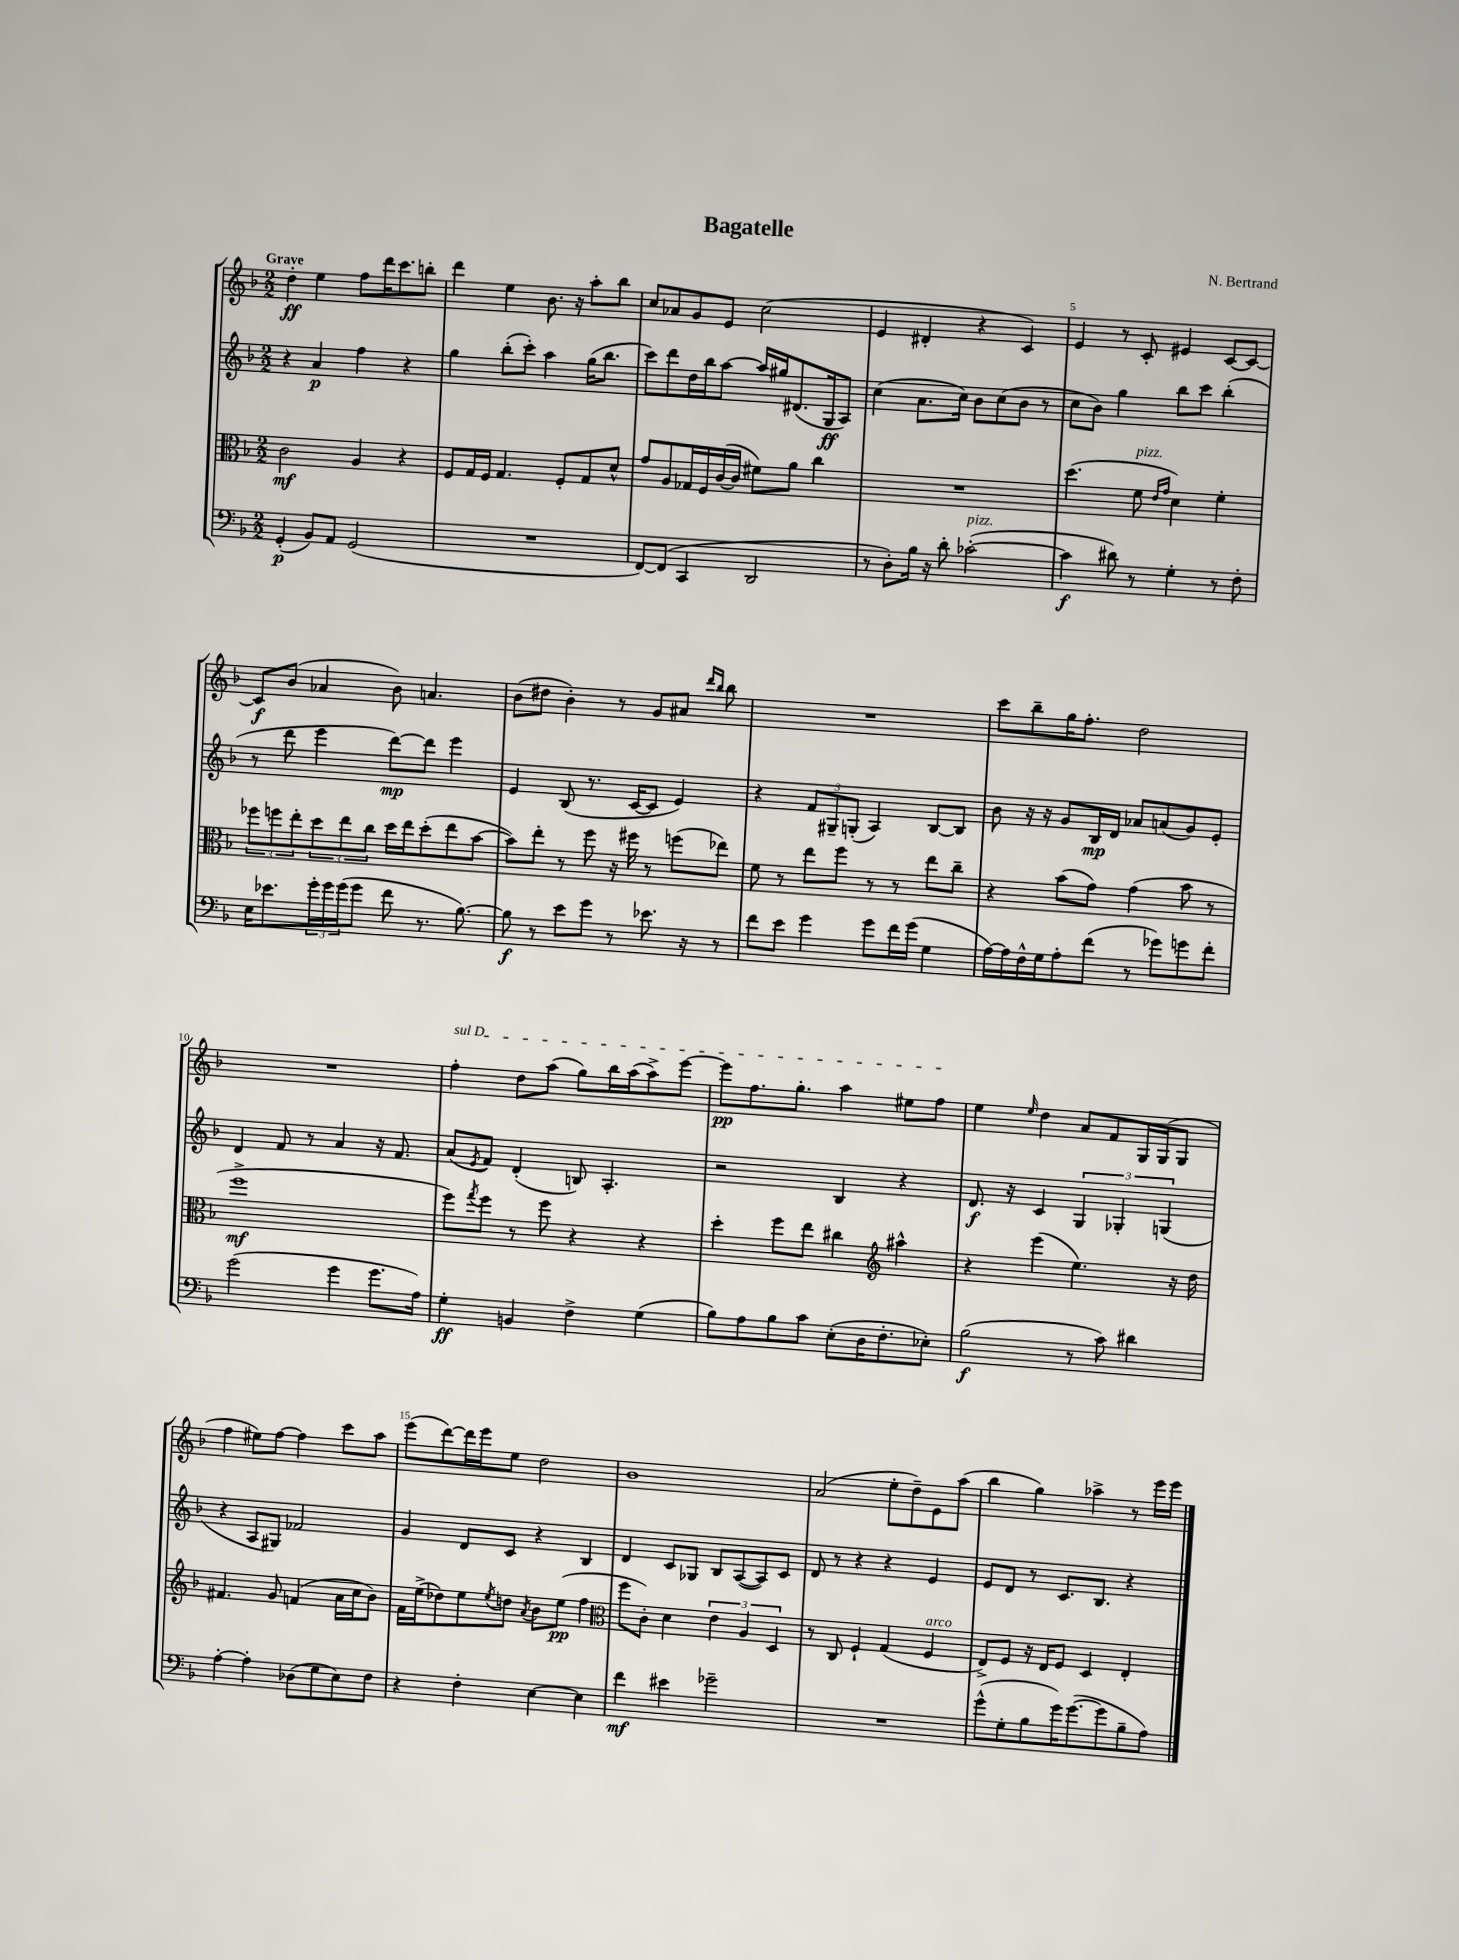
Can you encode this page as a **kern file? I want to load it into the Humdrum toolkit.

**kern	**kern	**kern	**kern
*staff4	*staff3	*staff2	*staff1
*clefF4	*clefC3	*clefG2	*clefG2
*k[b-]	*k[b-]	*k[b-]	*k[b-]
*M2/2	*M2/2	*M2/2	*M2/2
(4GG'/	2c\	4r	4dd'\
8BB-/L)	.	4a/	4ee\
8AA/J	.	.	.
(2GG/	4A/	4ff\	8ff\L
.	.	.	16ddd\K
.	.	.	8.ccc\
.	4r	4r	.
.	.	.	8bb'\J
=	=	=	=
1r	8F/L	4gg\	4ddd\
.	16G/L	.	.
.	16F/JJ	.	.
.	4.G/	(8bb-'\L	4ee\
.	.	8ccc'\J)	.
.	.	4aa\	8.b-\
.	8F'/L	.	.
.	.	.	16r
.	8G/	(16gg\LK	8aa'\L
.	.	8.bb-\J	.
.	8d^^/J	.	8bb-\J
=	=	=	=
[8FF/L)	8g/L	8ccc\L)	8cc/L
(8FF/]J	8A/	8ddd\	8a-/
4CC/	16G-/L	16dd\L	8g/
.	16F/	16bb-\J	.
.	([16c/	[8aa\J	8e/J
.	16c/]JJ	.	.
2DD/	8f#\L)	16aa/]LL	(2cc\
.	.	16gg#/J	.
.	8a\J	(8.d#/	.
.	4cc\	.	.
.	.	16G/k	.
.	.	8A/J)	.
=	=	=	=
8r	1r	(4cc\	4e/
8D'\L)	.	.	.
16B-\Jk	.	8.a\L	4d#'/
16r	.	.	.
8d'\	.	.	.
.	.	16cc\Jk)	.
([2c-'\	.	8b-\L	4r
.	.	(8cc\	.
.	.	8b-\J	4c/)
.	.	8r	.
=	=	=	=
4c-\]	(4.dd\	8cc\L	4e/
.	.	8b-\J)	.
8d#\)	.	4gg\	8r
8r	8f\	.	8c'/
.	16qqe/LL	.	.
.	16qqg/JJ	.	.
4G'\	4d\)	8bb-\L	4e#/
.	.	8ccc\J	.
8r	4f'\	(4bb-'\	[8c/L
8F'\	.	.	8c/_J
=	=	=	=
16E\LK	12ff-\L	8r	8c/]L
8.e-\	.	.	.
.	12ff\	.	.
.	.	8ddd\	(8b-/J
.	12ee'\	.	.
24g'\L	12dd\	4eee\	4a-/
24g\	.	.	.
(24g\J	12ee\	.	.
8g\J	.	.	.
.	12cc\J	.	.
8f\	16dd\LL	[8ddd\L)	8b-\)
.	16ee\J	.	.
8.r	(8dd'\	8ddd\]J	4.a/
.	8ee\	4eee\	.
[8.B-\)	.	.	.
.	[8b-\J	.	.
=	=	=	=
8B-\]	8b-\]L)	4e/	(8b-\L
8r	8ee'\J	.	8dd#\J
8e\L	8r	(8B-/	4b-'\)
8g\J	8ff\	8.r	.
8r	16r	.	8r
.	16ff#\	[16c/LK	.
8.e-\	8r	8c/]J	8g/L
.	(8ff\L	4e/)	8a#/J
16r	.	.	.
.	.	.	16qqddd/LL
.	.	.	16qqbb-/JJ
8r	8ee-\J)	.	8bb-\
=	=	=	=
8f\L	8f\	4r	1r
8e\J	8r	.	.
4g\	8ee\L	12f/L	.
.	.	12G#~/	.
.	8ff\J	.	.
.	.	(12G'/J	.
8g\L	8r	4A/)	.
16f\L	8r	.	.
(16g\JJ	.	.	.
4G\	8ee\L	[8B-/L	.
.	8cc~\J	8B-/]J	.
=	=	=	=
[16A\LL)	4r	8b-\	8ccc\L
16A\]	.	.	.
16F^^\	.	16r	8bb-~\
16G\J	.	16r	.
8A'\	(8b-\L	8g/L	16gg\K
.	.	.	8.ff'\J
(8f\J	8g\J)	16B-/L	.
.	.	16d/JJ	.
8r	(4g\	8a-/L	2dd\
8g-\L)	.	(8a/	.
8g\	8b-\	8g/)	.
8f'\J	8r	8e'/J	.
=	=	=	=
(2g\	1ff^	4d/	1r
.	.	8f/	.
.	.	8r	.
4g\	.	4a/	.
8.g\L	.	16r	.
.	.	8.f/	.
16A\Jk)	.	.	.
=	=	=	=
4G'\	8ff\L)	(8a/L	4ff'\
.	8qgg/	8qe/	.
.	8ff\J	8f/J)	.
4BB/	8r	(4d'/	8dd\L
.	8ff\	.	(8aa\J
4F^\	4r	8B/)	8gg\L)
.	.	4.A'/	16bb-\L
.	.	.	(16aa\J
(4G\	4r	.	8aa^\)
.	.	.	[8eee\J
=	=	=	=
8B-\L)	4dd'\	2r	8eee\]L
8A\	.	.	8.ff\
8B-\	8ff\L	.	.
.	.	.	8.gg'\J
8c\J	8ee\J	.	.
(8E'\L	4cc#\	4B-/	4aa\
16D\K	.	.	.
8.F'\	.	.	.
*	*clefG2	*	*
.	4aa#^^\	4r	8ee#\L
8E-'\J)	.	.	8ff\J
=	=	=	=
(2B-\	4r	8.d/	4ee\
.	.	16r	.
.	.	.	16qqee/
.	(4eee\	4c/	4dd\
8r	4.ee\)	6G/	8a/L
8c\)	.	.	8f/
.	.	6G-'/	.
4d#\	.	.	16G/L
.	.	.	(16G/J
.	.	(6G/	.
.	16r	.	8G/J
.	16dd\	.	.
=	=	=	=
[4A'\	4.f#/	4r	4ff\
4A'\]	.	8A/L	8ee#\L)
.	8g/	8G#/J)	[8ff\J
(8D-\L	(4f/	2f-/	4ff\]
8G\	.	.	.
8E\)	16a\LL	.	8ccc\L
.	16cc\J	.	.
8F\J	8b-\J)	.	8aa\J
=	=	=	=
4r	16f\LL	4g/	(8eee\L
.	(16ee^\J	.	.
.	8dd-\)	.	[8ddd\)
4F'\	8ee\	8d/L	16ddd\]L
.	.	.	16eee\J
.	8qee/	.	.
.	8dd\J	8c/J	8ee\J
.	8qa/	.	.
[4E\	8b-\L	4r	2dd\
.	(8ee\J	.	.
4E\]	4ff\	4B-/	.
=	=	=	=
*	*clefC3	*	*
4f\	8ff\L	4d/	1b-
.	8c'\J)	.	.
4e#\	4d\	8c/L	.
.	.	8G-/J	.
2g-~\	6e\	8B-/L	.
.	.	([8A/	.
.	6A/	.	.
.	.	8A/])	.
.	6D/	.	.
.	.	8c/J	.
=	=	=	=
1r	8r	8d/	(2a/
.	8C/	8r	.
.	4F`/	4r	.
.	(4G/	4r	8ee'\L
.	.	.	8dd~\)
.	4F/	4e/	8e\
.	.	.	(8aa\J
=	=	=	=
(8g^^\L	8E^/L)	8e/L	4bb-\
8G'\	8F/J	8d/J	.
8B-\	16r	8r	4gg\)
.	16E/LK	.	.
16g\K)	8F/J	8.c/L	.
([8.g\	.	.	.
.	4D/	.	4aa-^\
.	.	8.B-/J	.
8g\]	.	.	.
8B-~\	4E'/	4r	8r
8A\J)	.	.	16eee\LL
.	.	.	16eee\JJ
==	==	==	==
*-	*-	*-	*-
